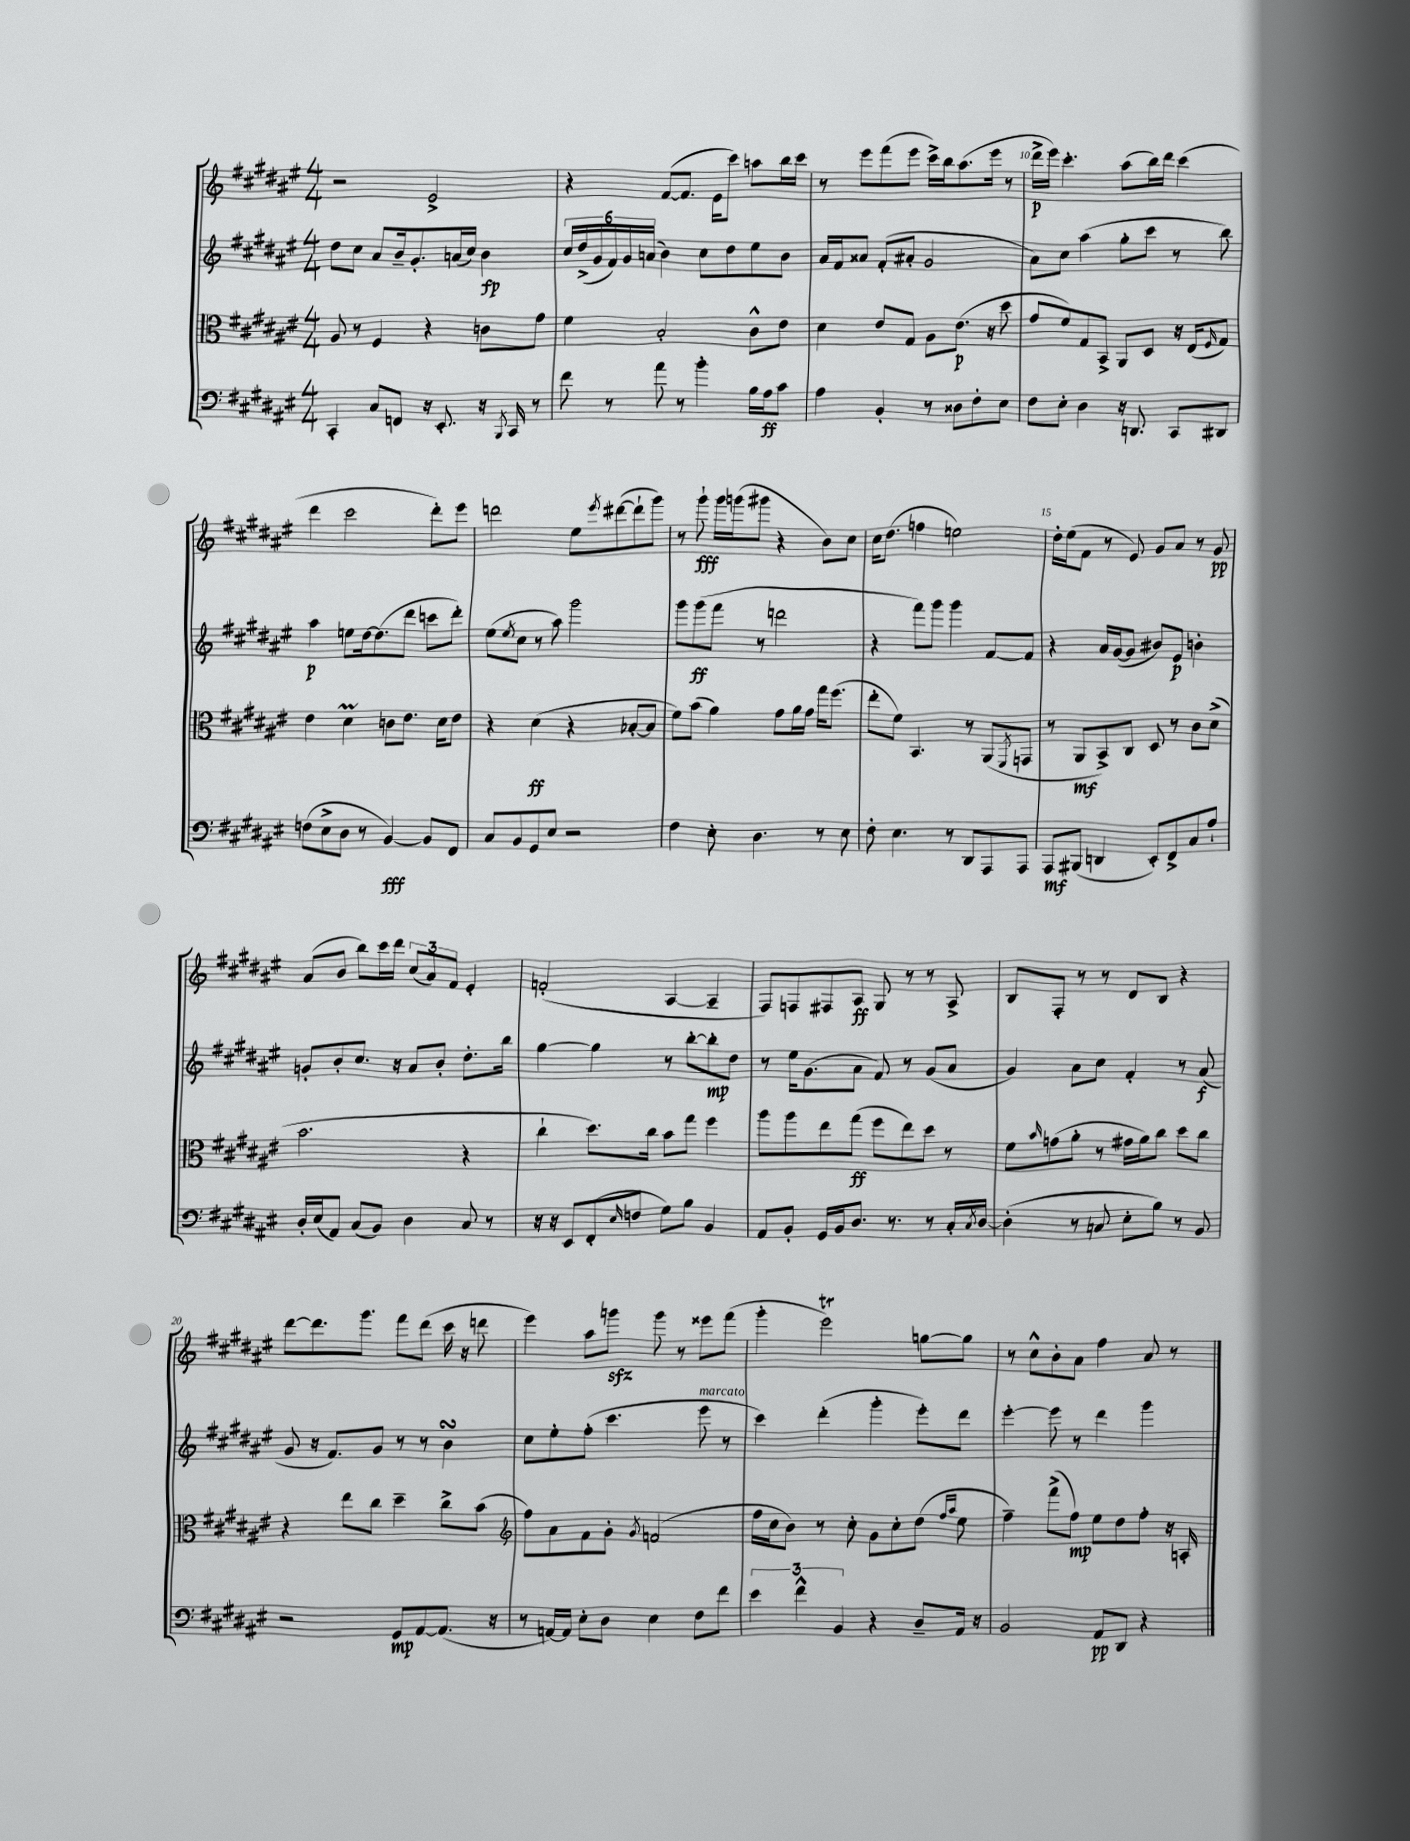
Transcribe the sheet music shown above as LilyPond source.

<<
\new StaffGroup <<
\new Staff = "s0" {
    \clef treble \key fis \major \numericTimeSignature \time 4/4
    r2 eis'2-> |
    r4 fis'8~( fis'8. eis'16 cis'''8) a''8 b''16 cis'''16 |
    r8 eis'''8 fis'''8( eis'''8 cis'''16->) b''16 ais''8.( eis'''16 r8 |
    dis'''16->\p eis'''16) cis'''4.-. ais''8( b''16) dis'''16 cis'''4( |
    dis'''4 cis'''2 dis'''8-.) eis'''8 |
    d'''2 eis''8 \acciaccatura { eis'''8 } dis'''8~( dis'''8-! gis'''8) |
    r8 gis'''8-!\fff gis'''16 g'''16( gis'''8 r4 b'8) cis''8 |
    cis''16 dis''8.( f''4 e''2) |
    dis''16-. eis''16( fis'8 r8 eis'8) gis'8 ais'8 r8 gis'8\pp |
    ais'8( b'8 b''8) cis'''16 dis'''16 \tuplet 3/2 { cis''8( ais'8) fis'8 } eis'4-. |
    f'2-.( ais4~ ais4-- |
    fis8) f8 fis8 ais8\ff gis8 r8 r8 ais8-> |
    b8 fis8-. r8 r8 dis'8 b8 r4 |
    dis'''8~ dis'''8. gis'''8. fis'''8 dis'''8( cis'''16 r16 d'''8 |
    eis'''4) ais''8 g'''8\sfz g'''8 r8 eisis'''8 fis'''8( |
    gis'''4-. eis'''2\trill) g''8~ g''8 |
    r8 cis''8-^ b'8-. ais'8 fis''4 ais'8 r8 \bar "|." |
}
\new Staff = "s1" {
    \clef treble \key fis \major \numericTimeSignature \time 4/4
    dis''8 cis''8 ais'8 b'16-- gis'8.-. a'16( cis''16) b'4\fp |
    \tuplet 6/4 { cis''16 dis''16->( gis'16 fis'16) gis'16 a'16( } b'4) cis''8 dis''8 eis''8 b'8 |
    ais'16 fis'16 aisis'8 fis'8-.( ais'8-. gis'2 |
    ais'8) cis''8 ais''4( gis''8-. cis'''8 r8 b''8) |
    ais''4\p e''8 dis''16~ dis''8.( dis'''8 c'''8 dis'''8-.) |
    eis''8( \acciaccatura { eis''8 } cis''8 r8 ais''8) gis'''2 |
    gis'''8 gis'''8\ff( fis'''8 r8 d'''2 |
    r4 fis'''8) gis'''8 gis'''4 fis'8~ fis'8 |
    r4 ais'16 gis'16~( gis'8 bis'8) eis'8\p b'4-. |
    g'8-. b'8-. cis''8. r16 ais'8 b'8-. dis''8.-. b''16 |
    gis''4~ gis''4 r8 b''8~-. b''8-.\mp dis''8 |
    r8 eis''16 gis'8.( ais'8 fis'8) r8 gis'8( ais'8 |
    gis'4) ais'8 cis''8 fis'4-. r8 ais'8\f( |
    gis'8 r16 fis'8.) gis'8 r8 r8 b'4\turn |
    cis''8 eis''8-. fis''8-.( cis'''4. eis'''8^\markup { \italic "marcato" } r8 |
    cis'''4) dis'''4-.( gis'''4-. eis'''8-.) dis'''8 |
    eis'''4~-. eis'''8 r8 dis'''4 gis'''4 \bar "|." |
}
\new Staff = "s2" {
    \clef alto \key fis \major \numericTimeSignature \time 4/4
    ais8 r8 fis4 r4 c'8 gis'8 |
    fis'4 b2-. cis'8-^ eis'8 |
    dis'4 eis'8 gis8 ais8 eis'8.\p( r16 dis''8 |
    gis'8 fis'8) gis8 b,8-> ais,8 dis8 r16 eis16( \grace { fis16 } gis8) |
    eis'4 dis'4\prall c'8 eis'8. dis'16 eis'8 |
    r4 dis'4\ff( r4 bes8~-. bes8 |
    fis'8) b'8( ais'4) gis'8 ais'16 gis'16 gis''16 fis''8.( |
    eis''8-. fis'8) b,4. r8 ais,8( \acciaccatura { fis,8 } g,8 |
    r8 ais,8\mf b,8->) cis8 dis8 r8 cis'8 dis'8->( |
    b'2. r4 |
    cis''4-! dis''8.) cis''16 b'8 gis''8 fis''4 |
    ais''8 ais''8 eis''8 gis''8\ff( fis''8 eis''8) dis''8 r8 |
    fis'8 \grace { b'16 } g'8( ais'8-. r8 gis'16 ais'16) cis''8 dis''8 cis''8 |
    r4 eis''8 cis''8 dis''4-- cis''8-> b'8( |
    \clef treble fis''8) ais'8 fis'8 gis'8-. \acciaccatura { gis'8 } f'2( |
    fis''16 cis''16 b'8) r8 cis''8-. gis'8 cis''8-. dis''8( \grace { fis''16 ais''16 } eis''8 |
    fis''4--) fis'''8->( fis''8\mp) eis''8 dis''8 fis''8-. r16 a16-. \bar "|." |
}
\new Staff = "s3" {
    \clef bass \key fis \major \numericTimeSignature \time 4/4
    cis,4-. cis8 f,8 r16 eis,8.-. r16 \acciaccatura { b,,8 } cis,16 r8 |
    fis'8 r8 ais'8 r8 b'4-. b16 ais16\ff cis'8 |
    ais4 b,4-. r8 disis8 fis8-. eis8 |
    fis8 eis8-. dis4 r16 d,8. cis,8 dis,8 |
    f8( eis8-> dis8 r8 b,4~\fff) b,8 fis,8 |
    cis8 b,8 gis,8 eis8 r2 |
    fis4 eis8-. dis4. r8 eis8 |
    fis8-. eis4. r8 dis,8 ais,,8 ais,,8 |
    ais,,8\mf bis,,8( d,4 eis,8-.) fis,8-> cis8 ais8-! |
    dis16-. eis16( ais,8) cis8( b,8) dis4 cis8 r8 |
    r16 r16 eis,8 fis,8-.( \grace { eis16 } f8 gis8) b8 b,4 |
    ais,8 b,8-. gis,16 b,16 dis8. r8. r8 cis16-. \acciaccatura { cis8 } dis16~ |
    dis4-.( r8 c8 eis8-. b8) r8 b,8 |
    r2 gis,8\mp ais,8~ ais,8.( r16 |
    r8 a,16~) a,16 eis8-. dis8 eis4 fis8 fis'8 |
    \tuplet 3/2 { eis'4 fis'4-^ b,4 } r4 dis8-- ais,16 r16 |
    b,2 ais,8\pp dis,8 r4 \bar "|." |
}
>>
>>
\layout { \context { \Score currentBarNumber = #7 \override BarNumber.break-visibility = ##(#f #t #t) barNumberVisibility = #(every-nth-bar-number-visible 5) } }
